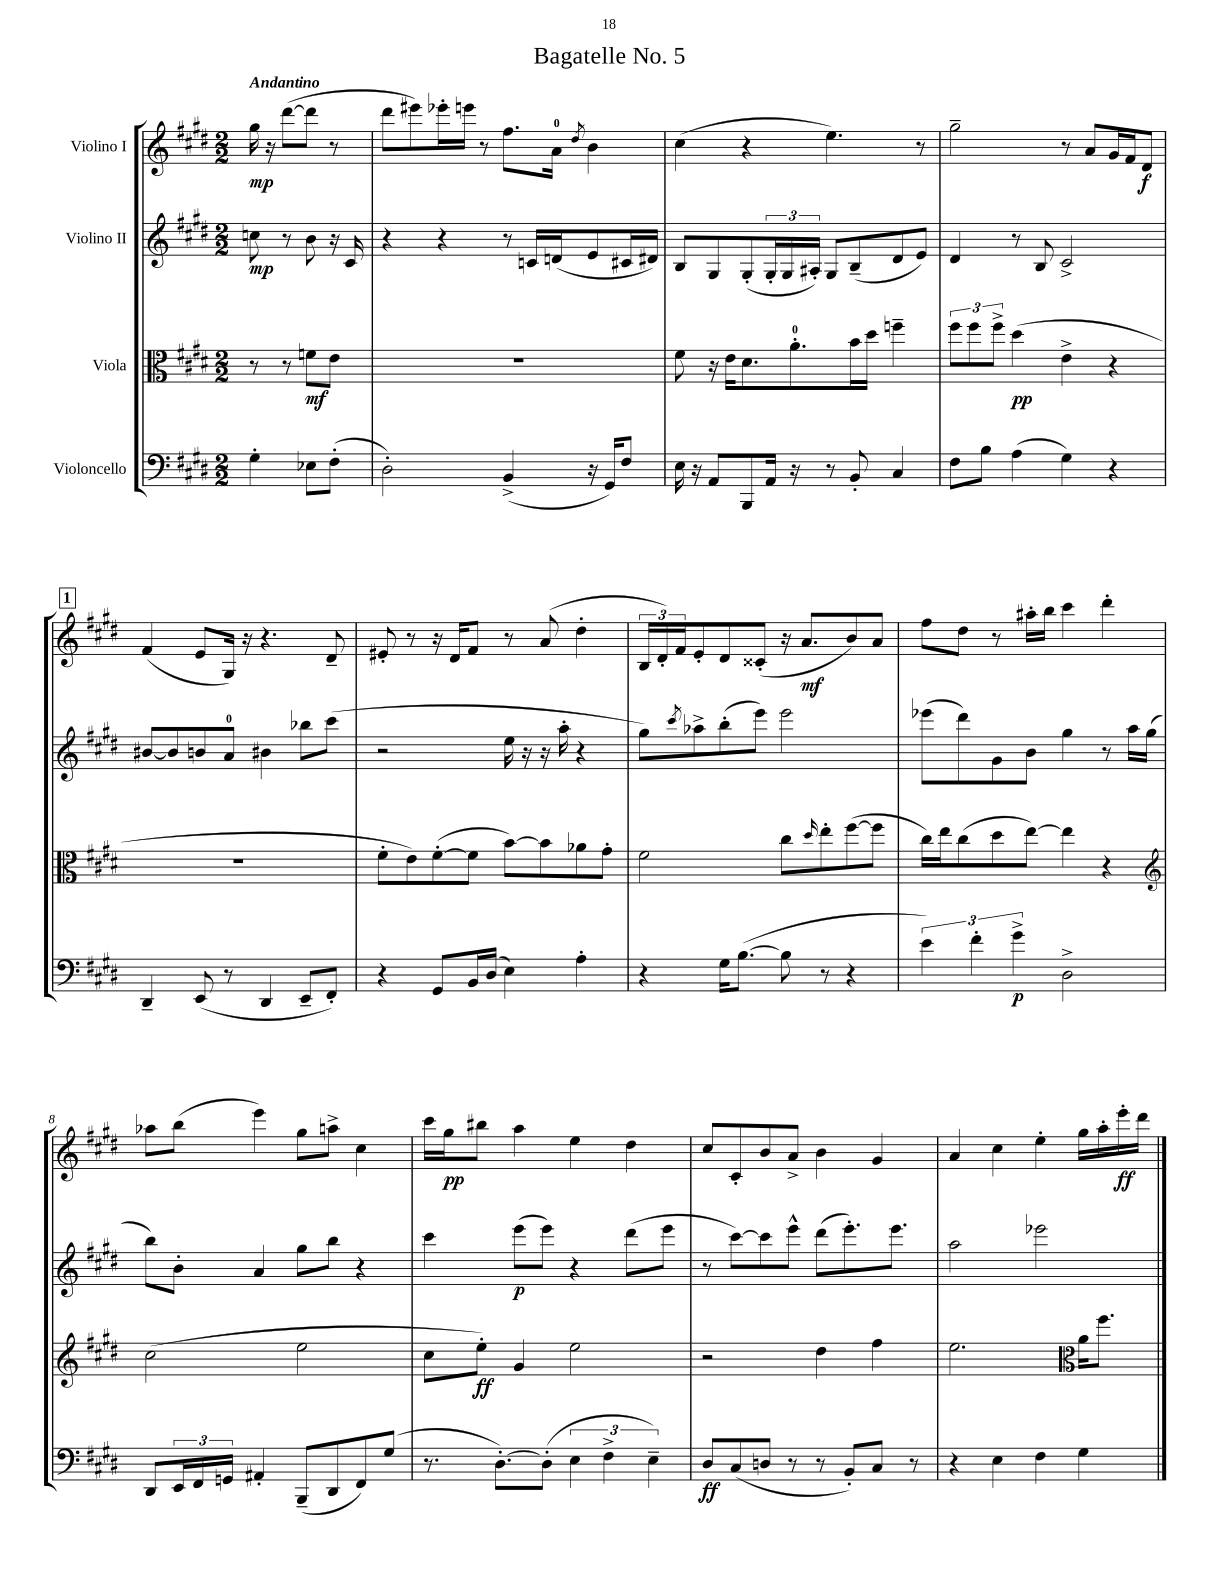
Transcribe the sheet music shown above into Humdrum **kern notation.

**kern	**kern	**kern	**kern
*staff4	*staff3	*staff2	*staff1
*clefF4	*clefC3	*clefG2	*clefG2
*k[f#c#g#d#]	*k[f#c#g#d#]	*k[f#c#g#d#]	*k[f#c#g#d#]
*M2/2	*M2/2	*M2/2	*M2/2
4G#'	8r	8cc	16gg#
.	.	.	16r
.	8r	8r	([8ddd#
8E-	8f	8b	8ddd#]
(8F#'	8e	16r	8r
.	.	16c#	.
=	=	=	=
2D#')	1r	4r	8ddd#
.	.	.	8eee#)
.	.	4r	16eee-'
.	.	.	16eee
.	.	.	8r
(4BB^	.	8r	8.ff#
.	.	16c	.
.	.	(16d	16a
.	.	.	8qdd#
16r	.	8e	4b
16GG#)	.	.	.
8F#	.	16c#	.
.	.	16d#)	.
=	=	=	=
16E	8f#	8B	(4cc#
16r	.	.	.
8AA	16r	8G#	.
.	16e	.	.
8BBB	8.d#	(8G#'	4r
16AA	.	24G#'	.
.	.	24G#	.
16r	8.a'	.	.
.	.	24A#')	.
8r	.	8G#	4.ee)
8BB'	16b	(8B~	.
.	16dd#	.	.
4C#	4ff~	8d#	.
.	.	8e)	8r
=	=	=	=
8F#	12ff#	4d#	2gg#~
.	12ff#	.	.
8B	.	.	.
.	12ff#^	.	.
(4A	(4dd#	8r	.
.	.	8B	.
4G#)	4e^	2c#^	8r
.	.	.	8a
4r	4r	.	16g#
.	.	.	16f#
.	.	.	8d#
=	=	=	=
4DD#~	1r	[8b#	(4f#
.	.	8b#]	.
(8EE	.	8b	8e
8r	.	8a	16G#)
.	.	.	16r
4DD#	.	4b#	4.r
8EE~	.	8bb-	.
8FF#')	.	(8ccc#	8d#~
=	=	=	=
4r	8f#'	2r	8e#'
.	8e)	.	8r
8GG#	([8f#'	.	16r
.	.	.	16d#
16BB	8f#]	.	8f#
(16D#	.	.	.
4E)	[8b)	16ee	8r
.	.	16r	.
.	8b]	16r	(8a
.	.	16aa'	.
4A'	8a-	4r	4dd#'
.	8g#'	.	.
=	=	=	=
4r	2f#	8gg#)	24B
.	.	.	24d#')
.	.	.	24f#
.	.	8qccc#	.
.	.	8aa-^	8e'
16G#	.	(8bb'	8d#
([8.B	.	.	.
.	.	8eee)	(8c##'
8B]	8cc#	2eee	16r
.	.	.	8.a
.	16qqdd#	.	.
8r	8ee'	.	.
4r	([8ff#	.	8b)
.	8ff#]	.	8a
=	=	=	=
6e)	16cc#)	(8eee-	8ff#
.	16ee	.	.
.	(8cc#	8ddd#)	8dd#
6f#'	.	.	.
.	8dd#	8g#	8r
6g#^	.	.	.
.	[8ee)	8b	16aa#'
.	.	.	16bb
2D#^	4ee]	4gg#	4ccc#
.	4r	8r	4ddd#'
.	.	16aa	.
.	.	(16gg#	.
=	=	=	=
*	*clefG2	*	*
8DD#	(2cc#	8bb)	8aa-
24EE	.	8b'	(8bb
24FF#	.	.	.
24GG	.	.	.
4AA#'	.	4a	4eee)
(8BBB~	2ee	8gg#	8gg#
8DD#	.	8bb	8aa^
8FF#)	.	4r	4cc#
(8G#	.	.	.
=	=	=	=
8.r	8cc#	4ccc#	16ccc#
.	.	.	16gg#
.	8ee')	.	8bb#
[8.D#')	.	.	.
.	4g#	(8eee	4aa
(8D#']	.	8eee)	.
6E	2ee	4r	4ee
6F#^	.	.	.
.	.	(8ddd#	4dd#
6E~)	.	.	.
.	.	8eee	.
=	=	=	=
8D#	2r	8r	8cc#
(8C#	.	[8ccc#)	8c#'
8D	.	8ccc#]	8b
8r	.	8eee^^	8a^
8r	4dd#	(8ddd#	4b
8BB')	.	8.eee')	.
8C#	4ff#	.	4g#
.	.	8.eee	.
8r	.	.	.
=	=	=	=
4r	2.ee	2aa	4a
4E	.	.	4cc#
4F#	.	2eee-	4ee'
*	*clefC3	*	*
4G#	16a	.	16gg#
.	8.ff#	.	16aa'
.	.	.	16eee'
.	.	.	16ddd#
==	==	==	==
*-	*-	*-	*-
